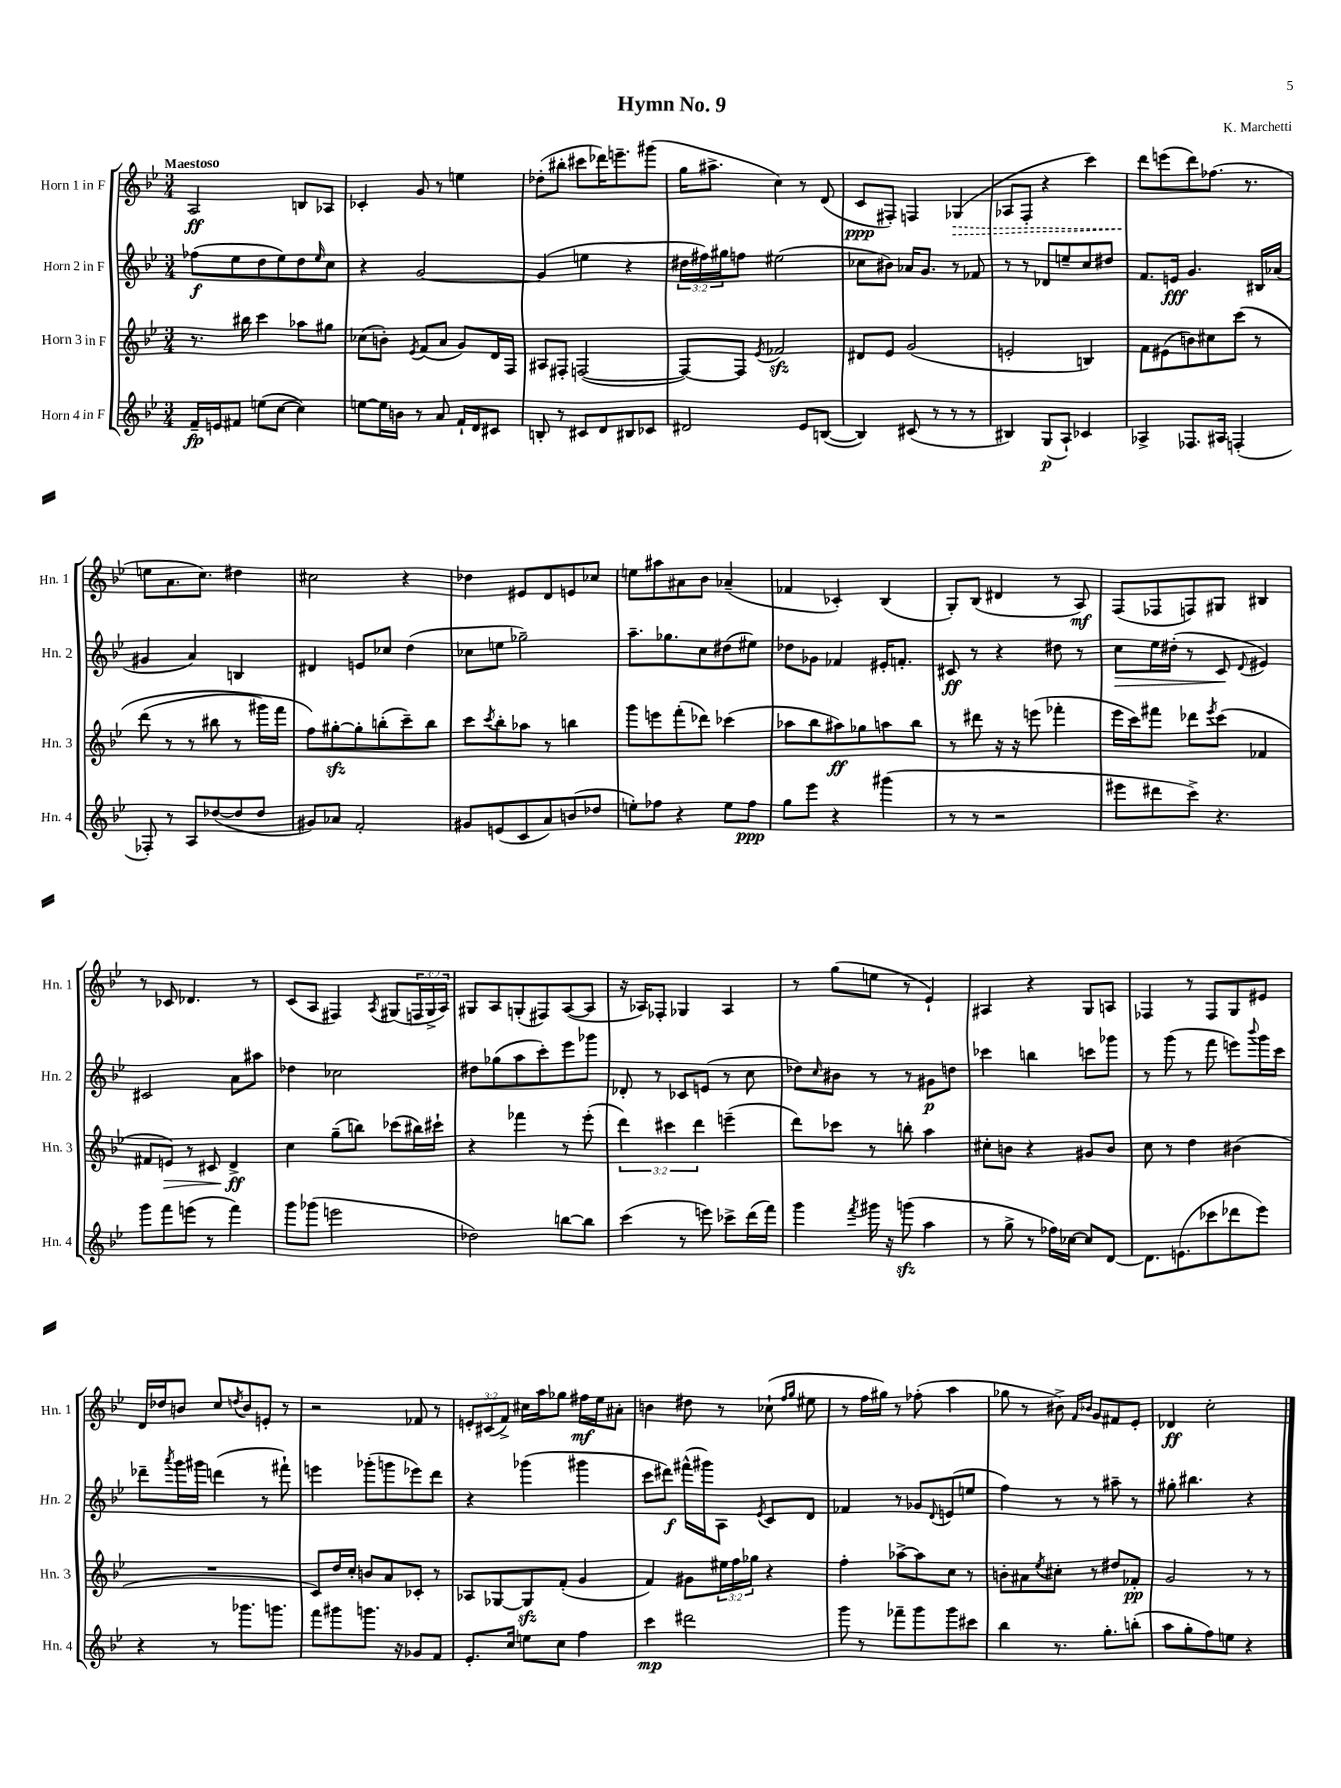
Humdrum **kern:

**kern	**dynam	**kern	**dynam	**kern	**dynam	**kern	**dynam
*part4	*part4	*part3	*part3	*part2	*part2	*part1	*part1
*staff4	*staff4	*staff3	*staff3	*staff2	*staff2	*staff1	*staff1
*I"Horn 4 in F	*	*I"Horn 3 in F	*	*I"Horn 2 in F	*	*I"Horn 1 in F	*
*I'Hn. 4	*	*I'Hn. 3	*	*I'Hn. 2	*	*I'Hn. 1	*
*clefG2	*	*clefG2	*	*clefG2	*	*clefG2	*
*k[b-e-]	*	*k[b-e-]	*	*k[b-e-]	*	*k[b-e-]	*
*M3/4	*	*M3/4	*	*M3/4	*	*M3/4	*
=1	=1	=1	=1	=1	=1	=1	=1
!	!	!	!	!	!	!LO:TX:a:B:t=Maestoso	!
16f~/LL	fp	8.r	.	(8ff-X\L	f	2A/	ff
16en/J	.	.	.	.	.	.	.
8f#X/J	.	.	.	8ee-\	.	.	.
.	.	16bb#X\	.	.	.	.	.
(8een\L	.	4ccc\	.	8dd\	.	.	.
[8cc\J	.	.	.	8ee-\)	.	.	.
4cc\])	.	8aa-X\L	.	8dd\	.	8Bn/L	.
.	.	.	.	16qqee-/	.	.	.
.	.	8gg#X\J	.	8cc\J	.	8A-X/J	.
=2	=2	=2	=2	=2	=2	=2	=2
[8een\L	.	(8cc-X\L	.	4r	.	4c-X'/	.
16ee\L]	.	8bn'\J)	.	.	.	.	.
16bn\JJ	.	.	.	.	.	.	.
.	.	8qe-/	.	.	.	.	.
8r	.	(8f/L	.	[2g/	.	8g/	.
8a/	.	8a/J	.	.	.	8r	.
16f`/LL	.	8g/L)	.	.	.	4een\	.
16d/J	.	.	.	.	.	.	.
8c#X/J	.	16d/L	.	.	.	.	.
.	.	16F/JJ	.	.	.	.	.
=3	=3	=3	=3	=3	=3	=3	=3
8Bn'/	.	8A#X/L	.	(4g/]	.	(8dd-X'\L	.
8r	.	8F#X'/J	.	.	.	8bb#X'\J	.
8c#X/L	.	([2Fn/	.	4een\	.	8ccc#X\L	.
8d/	.	.	.	.	.	16ddd-X\K)	.
.	.	.	.	.	.	8.eeen~\	.
8B#X/	.	.	.	4r	.	.	.
8c-X/J	.	.	.	.	.	(8ggg#X\J	.
=4	=4	=4	=4	=4	=4	=4	=4
2d#X/	.	8F/L_)	.	24dd#X\LL	.	16gg\KL	.
.	.	.	.	24ff#X\)	.	.	.
.	.	.	.	.	.	8.aa#X^\J	.
.	.	.	.	24gg#X\J	.	.	.
.	.	8F/J]	.	8ffn\J	.	.	.
.	.	8qe-/	.	.	.	.	.
.	.	2f-Xzz/	.	(2ee#X\	.	4cc\)	.
8e-/L	.	.	.	.	.	8r	.
([8Bn/J	.	.	.	.	.	(8d/	.
=5	=5	=5	=5	=5	=5	=5	=5
4B/])	.	8d#X/L	.	8cc-X\L	.	8c/L	ppp
.	.	8e-/J	.	8b#X\J)	.	8F#X'/J)	.
(8c#X/	.	(2g/	.	16a-X/KL	.	4Fn/	.
.	.	.	.	8.g/J	.	.	.
8r	.	.	.	.	.	.	.
!	!	!	!	!	!	!	!LO:HP:b
8r	.	.	.	8r	.	(4G-X/	>
8r	.	.	.	8f-X/	.	.	.
=6	=6	=6	=6	=6	=6	=6	=6
4B#X/)	.	2en'/	.	8r	.	8A-X/L	.
.	.	.	.	8r	.	8F'/J	.
(8G/L	p	.	.	8d-X/L	.	4r	.
8A`/J)	.	.	.	8een~/	.	.	.
4c-X/	.	4Bn/)	.	8cc/	.	4ccc\)	.
.	.	.	.	8dd#X/J	.	.	.
=7	=7	=7	=7	=7	=7	=7	=7
4A-X^/	.	8f\L	.	8.f/L	.	8ddd\L	.
.	.	(8e#X\	.	.	.	(8eeen\	]
.	.	.	.	16en/Jk	fff	.	.
8.F-X/L	.	8bn\)	.	4.g/	.	8ddd\)	.
.	.	8cc#X\	.	.	.	(8.ff-X\J	.
16A#X/Jk	.	.	.	.	.	.	.
(4Fn'/	.	(8ccc\J	.	.	.	.	.
.	.	.	.	.	.	8.r	.
.	.	8r	.	16B#X/LL	.	.	.
.	.	.	.	(16a-X/JJ	.	.	.
!!LO:LB:g=z
=8	=8	=8	=8	=8	=8	=8	=8
8F-X'/)	.	(8ddd\	.	4g#X/	.	8een\L	.
8r	.	8r	.	.	.	8.a\	.
8A/L	.	8r	.	4a/)	.	.	.
.	.	.	.	.	.	8.cc\J)	.
([8dd-X/	.	8bb#X\	.	.	.	.	.
8dd-/]	.	8r	.	4Bn/	.	4dd#X\	.
8dd-/J	.	16ggg#X\LL)	.	.	.	.	.
.	.	16fff\JJ	.	.	.	.	.
=9	=9	=9	=9	=9	=9	=9	=9
8g#X/L)	.	8ff\L)	.	4d#X/	.	2cc#X\	.
8a-X/J	.	[8gg#Xzz'\	.	.	.	.	.
2f'/	.	8gg#'\]	.	8en/L	.	.	.
.	.	(8bbn'\	.	8cc-X/J	.	.	.
.	.	8ccc~\)	.	(4dd\	.	4r	.
.	.	8bb\J	.	.	.	.	.
=10	=10	=10	=10	=10	=10	=10	=10
8g#X/L	.	8ccc\L	.	8cc-X\L	.	4dd-X\	.
.	.	8qccc/	.	.	.	.	.
(8en/	.	8bb-'\	.	8een\J	.	.	.
8c/	.	8aa-X\J	.	2gg-X~\)	.	8e#X/L	.
8a/)	.	8r	.	.	.	8d/	.
(8bn/	.	4bbn\	.	.	.	8en/	.
8dd-X/J	.	.	.	.	.	8cc-X/J	.
=11	=11	=11	=11	=11	=11	=11	=11
8een'\L)	.	8ggg\L	.	8.aa~\L	.	8een\L	.
8ff-X\J	.	8eeen\	.	.	.	8aa#X\	.
.	.	.	.	8.gg-X\	.	.	.
4r	.	(8fff'\	.	.	.	8a#X\	.
.	.	8ddd-X\J)	.	8cc\	.	8b-\J	.
8ee\L	.	(4ccc-X\	.	(8dd#X\	.	(4a-X~/	.
8ff-\J	ppp	.	.	8ee#X\J)	.	.	.
=12	=12	=12	=12	=12	=12	=12	=12
8gg\L	.	8aa-X\L	.	8dd-X\L	.	4f-X/	.
8eee-\J	.	8bb-\	.	8g-X\J	.	.	.
4r	.	8aa#X\)	ff	4f-X/	.	4c-X'/)	.
.	.	8gg-X\	.	.	.	.	.
(4ggg#X\	.	8aan\	.	16e#X'/KL	.	(4B-/	.
.	.	.	.	8.fn'/J	.	.	.
.	.	8bb-\J	.	.	.	.	.
=13	=13	=13	=13	=13	=13	=13	=13
8r	.	8r	.	8c#X/	ff	8G'/L)	.
8r	.	8ddd#X\	.	8r	.	(8B-/J	.
2r	.	16r	.	4r	.	4d#X/	.
.	.	16r	.	.	.	.	.
.	.	(8eeen\	.	.	.	.	.
.	.	4fff-X'\	.	8dd#X\	.	8r	.
.	.	.	.	8r	.	8A/)	mf
=14	=14	=14	=14	=14	=14	=14	=14
!	!	!	!	!	!LO:HP:b	!	!
8eee#X\L	.	16eee-\LL	.	8cc\L	>	(8F/L	.
.	.	16ccc\J)	.	.	.	.	.
8ddd#X\	.	8fff#X\J	.	16ee-\L	.	8F-X/	.
.	.	.	.	(16dd#X'\JJ	.	.	.
8ccc^\J)	.	8ddd-X\L	.	8r	.	8Fn/)	.
.	.	8qeee-/	.	.	.	.	.
4.r	.	(8ccc\J	.	8c/	.	8G#X/J	.
.	.	.	.	8qqd/	.	.	.
.	.	4f-X/	.	4e#X/)	]	4B#X/	.
!!LO:LB:g=z
=15	=15	=15	=15	=15	=15	=15	=15
8ggg\L	.	8f#X/L	.	2c#X/	.	8r	.
!	!	!	!LO:HP:b	!	!	!	!
8fff\	.	8en/J)	>	.	.	8c-X/	.
(8eeen\J	.	8r	.	.	.	4.d-X/	.
8r	.	8c#X/	.	.	.	.	.
4fff\)	.	4d^/	ff	8a\L	.	.	.
.	.	.	.	8aa#X\J	.	8r	.
.	.	.	]	.	.	.	.
=16	=16	=16	=16	=16	=16	=16	=16
8ggg\L	.	4cc\	.	4dd-X\	.	(8c/L	.
(8ggg-X\J	.	.	.	.	.	8A/J	.
2eeen\	.	(8gg~\L	.	2cc-X\	.	4F#X/)	.
.	.	8bbn\J)	.	.	.	.	.
.	.	.	.	.	.	8qA/	.
.	.	(8ccc-X\L	.	.	.	(8G#X/L	.
.	.	16bb#X\L)	.	.	.	24Fn/L	.
.	.	.	.	.	.	24G#^/	.
.	.	16ccc#X`\JJ	.	.	.	.	.
.	.	.	.	.	.	24A/JJ)	.
=17	=17	=17	=17	=17	=17	=17	=17
2dd-X\)	.	4r	.	8dd#X\L	.	8G#X/L	.
.	.	.	.	(8gg-X\	.	8A/	.
.	.	4fff-X\	.	8aa\	.	(8Gn'/	.
.	.	.	.	8ccc'\)	.	8F#X/)	.
[8bbn\L	.	8r	.	8eee-\	.	([8A/	.
8bb\J]	.	(8eee-'\	.	8ggg-X\J	.	8A/J]	.
=18	=18	=18	=18	=18	=18	=18	=18
(4ccc\	.	6ddd\)	.	8d-X'/	.	16r	.
.	.	.	.	.	.	16A-X/KL)	.
.	.	.	.	8r	.	8F-X'/J	.
.	.	6ccc#X\	.	.	.	.	.
8r	.	.	.	8c-X/L	.	4G-X/	.
.	.	6ddd\	.	.	.	.	.
8eeen\)	.	.	.	(8en/J	.	.	.
8ccc-X^\L	.	(4eeen~\	.	8r	.	4A-/	.
(16ddd\L	.	.	.	8cc\	.	.	.
16fff\JJ)	.	.	.	.	.	.	.
=19	=19	=19	=19	=19	=19	=19	=19
4ggg\	.	8ddd\L)	.	8dd-X\L)	.	8r	.
.	.	.	.	16qqcc/	.	.	.
.	.	8ccc-X\J	.	8b#X\J	.	(8gg\L	.
8qfff/	.	.	.	.	.	.	.
16ggg#X\	.	8r	.	8r	.	8een\J	.
16r	.	.	.	.	.	.	.
(8gggnzz\	.	8bbn'\	.	8r	.	8r	.
4aa\	.	4aa\	.	8g#X\L	p	4e-`/)	.
.	.	.	.	8ddn\J	.	.	.
=20	=20	=20	=20	=20	=20	=20	=20
8r	.	8cc#X'\L	.	4ccc-X\	.	4A#X/	.
8gg^\	.	8bn\J	.	.	.	.	.
8r	.	4r	.	4bbn\	.	4r	.
16ff-X\LL)	.	.	.	.	.	.	.
[16cc-X\JJ	.	.	.	.	.	.	.
8cc-/L]	.	8g#X/L	.	8cccn\L	.	8G/L	.
[8d/J	.	8b/J	.	8ggg-X\J	.	8An/J	.
=21	=21	=21	=21	=21	=21	=21	=21
8.d\L]	.	8cc\	.	8r	.	4F-X/	.
.	.	8r	.	(8ggg\	.	.	.
(8.en\	.	.	.	.	.	.	.
.	.	4dd\	.	8r	.	8r	.
8ccc-X\	.	.	.	8fff\	.	8F-/L	.
8ddd-X\	.	(4b#X\	.	8eeen\L)	.	8G/	.
.	.	.	.	8qqbbb-/	.	.	.
8eee-\J)	.	.	.	16ggg\L	.	8e#X/J	.
.	.	.	.	16ccc\JJ	.	.	.
!!LO:LB:g=z
=22	=22	=22	=22	=22	=22	=22	=22
4r	.	2.r	.	8ddd-X~\L	.	16d/LL	.
.	.	.	.	.	.	16dd-X/J	.
.	.	.	.	8qaaa/	.	.	.
.	.	.	.	16ggg\L	.	8bn/J	.
.	.	.	.	16ggg#X\JJ	.	.	.
8r	.	.	.	(4dddn\	.	8cc/L	.
.	.	.	.	.	.	8qddn/	.
8.ggg-X\L	.	.	.	.	.	8b/	.
.	.	.	.	8r	.	8en'/J	.
8.gggn\J	.	.	.	.	.	.	.
.	.	.	.	8fff#X`\)	.	8r	.
=23	=23	=23	=23	=23	=23	=23	=23
8fff\L	.	8c/L)	.	4eeen\	.	2r	.
8ggg#X\	.	16dd/L	.	.	.	.	.
.	.	16cc'/JJ	.	.	.	.	.
8.gggn\J	.	8bn/L	.	(8ggg-X'\L	.	.	.
.	.	8a/	.	8gggn\	.	.	.
16r	.	.	.	.	.	.	.
8g-X/L	.	8c-X'/J	.	8eee-X\)	.	8f-X/	.
8f/J	.	8r	.	8ddd\J	.	8r	.
=24	=24	=24	=24	=24	=24	=24	=24
8.e-'/L	.	8A-X/L	.	4r	.	12en'/L	.
.	.	.	.	.	.	(12c#X/	.
.	.	[8G-X/	.	.	.	.	.
.	.	.	.	.	.	12f^/J)	.
16cc/Jk	.	.	.	.	.	.	.
8een\L	.	8G-zz/]	.	(4ggg-X\	.	16cc#X\LL	.
.	.	.	.	.	.	16aa\J	.
8cc\J	.	(8f'/J	.	.	.	8gg-X\J	.
4ff\	.	4g/	.	4ggg#X\	.	16ff#X\LL	mf
.	.	.	.	.	.	16ee-\J	.
.	.	.	.	.	.	8a#X'\J	.
=25	=25	=25	=25	=25	=25	=25	=25
4ccc\	mp	4f/)	.	8ccc\L	.	4bn\	.
.	.	.	.	8ddd#X\J)	f	.	.
2ddd#X\	.	8g#X\L	.	(16fff#X^^\LL	.	8dd#X\	.
.	.	.	.	16ggg#X\J)	.	.	.
.	.	24ee#X\L	.	8A\J	.	8r	.
.	.	24ff\	.	.	.	.	.
.	.	24gg-X\JJ	.	.	.	.	.
.	.	.	.	8qe-/	.	.	.
.	.	4r	.	8c/L	.	(8cc-X`\	.
.	.	.	.	.	.	16qqff/LL	.
.	.	.	.	.	.	16qqgg/JJ	.
.	.	.	.	8d/J	.	8ee#X\	.
=26	=26	=26	=26	=26	=26	=26	=26
8ggg\	.	4ff'\	.	4f-X/	.	8r	.
8r	.	.	.	.	.	16ff\LL	.
.	.	.	.	.	.	16gg#X\JJ)	.
8fff-X~\L	.	[8aa-X^\L	.	8r	.	8r	.
8ggg\	.	8aa-\]	.	8g-X/L	.	(8ff-X'\	.
.	.	.	.	8qqd/	.	.	.
8ggg\	.	8cc\J	.	(8en/	.	4aa\	.
8ccc#X\J	.	8r	.	8een/J	.	.	.
=27	=27	=27	=27	=27	=27	=27	=27
4bb-\	.	8bn'\L	.	4ff\)	.	8gg-X\	.
.	.	8a#X\	.	.	.	8r	.
.	.	8qee-/	.	.	.	.	.
8.r	.	8cc#X'\J	.	8r	.	8b#X^\)	.
.	.	.	.	.	.	16qqf/LL	.
.	.	.	.	.	.	16qqb-X/JJ	.
.	.	8r	.	8r	.	8g/L	.
8.gg'\L	.	.	.	.	.	.	.
.	.	8dd#X/L	.	8aa#X~\	.	8f#X/	.
(8bbn'\J	.	8f-X'/J	pp	8r	.	8e-'/J	.
=28	=28	=28	=28	=28	=28	=28	=28
8aa\L	.	2g/	.	8gg#X'\	.	4d-X/	ff
8gg'\	.	.	.	4.bb#X\	.	.	.
8ff\)	.	.	.	.	.	2cc'\	.
8een\J	.	.	.	.	.	.	.
4r	.	8r	.	4r	.	.	.
.	.	8r	.	.	.	.	.
==	==	==	==	==	==	==	==
*-	*-	*-	*-	*-	*-	*-	*-
